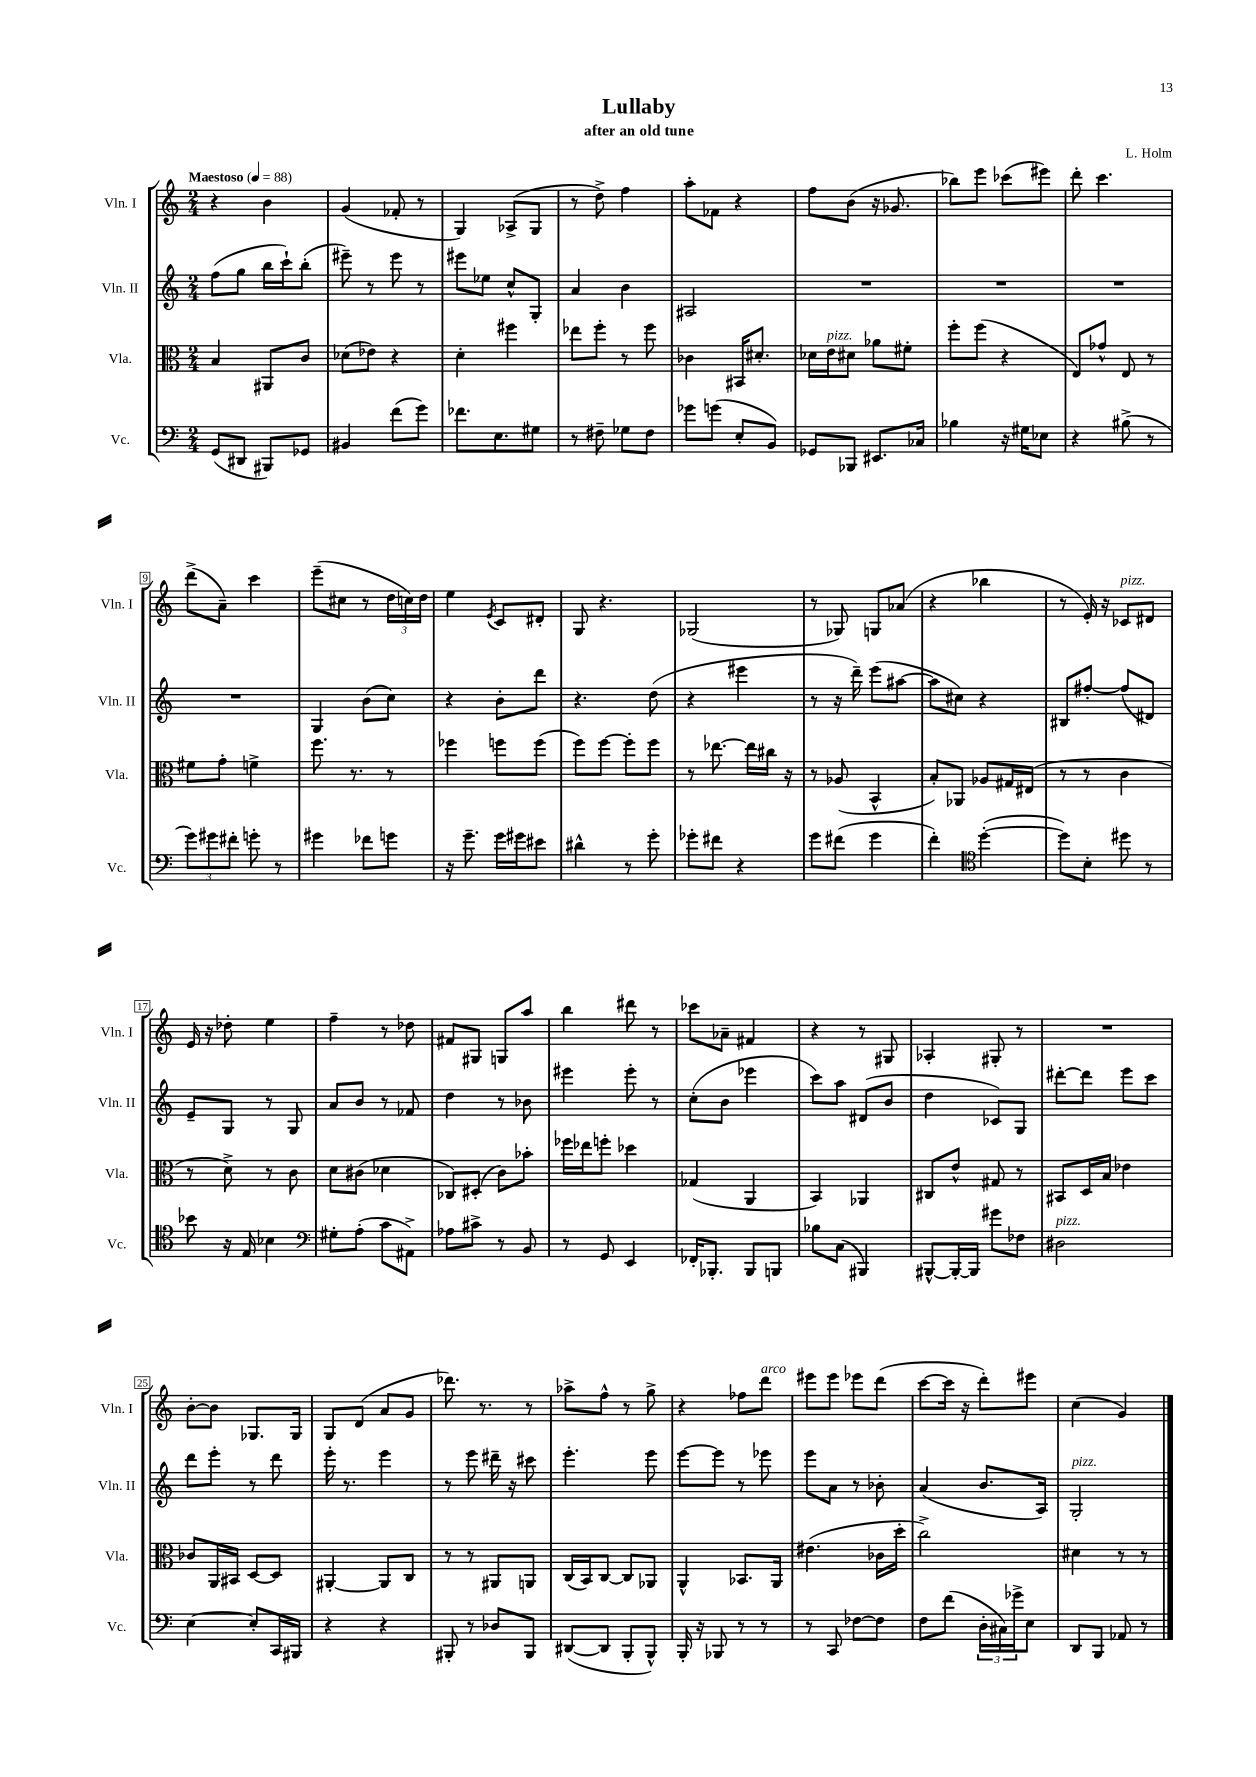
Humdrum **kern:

**kern	**kern	**kern	**kern
*staff4	*staff3	*staff2	*staff1
*clefF4	*clefC3	*clefG2	*clefG2
*k[]	*k[]	*k[]	*k[]
*M2/4	*M2/4	*M2/4	*M2/4
*MM88	*MM88	*MM88	*MM88
(8GG/L	4B/	(8ff\L	4r
8DD#/J	.	8gg\J	.
8BBB#/L)	8AA#/L	16bb\LL	4b\
.	.	16ccc`\J)	.
8GG-/J	8c/J	(8bb'\J	.
=	=	=	=
4BB#/	(8d-\L	8eee#~\)	(4g/
.	8e-\J)	8r	.
(8f\L	4r	8eee#\	8f-'/
8g\J)	.	8r	8r
=	=	=	=
8.f-\L	4d'\	8eee#\L	4G/)
.	.	8ee-\J	.
8.E\	.	.	.
.	4ff#\	8cc^^/L	(8A-^/L
8G#\J	.	8G'/J	8G/J
=	=	=	=
8r	8ee-\L	4a/	8r
8F#~\	8ff'\J	.	8dd^\)
8G-\L	8r	4b\	4ff\
8F#\J	8ff\	.	.
=	=	=	=
8g-\L	4c-\	2A#/	8aa'\L
(8g\J	.	.	8f-\J
8E'/L	16BB#/LK	.	4r
.	8.d#'/J	.	.
8BB/J)	.	.	.
=	=	=	=
8GG-/L	16d-\LL	2r	8ff\L
.	16e\J	.	.
8BBB-/J	8d#\J	.	(8b\J
8.EE#/L	8a-\L	.	16r
.	.	.	8.g-/
.	8f#'\J	.	.
16C-/Jk	.	.	.
=	=	=	=
4B-\	8ff'\L	2r	8bb-\L)
.	(8ff\J	.	8eee\J
16r	4r	.	(8ccc-\L
16G#\LK	.	.	.
8E-\J	.	.	8eee#\J)
=	=	=	=
4r	8E/L)	2r	8ddd'\
.	8g-^^/J	.	4.ccc\
(8B#^\	8E/	.	.
8r	8r	.	.
=	=	=	=
12g\L)	8f#\L	2r	(8ddd^\L
12g#\	.	.	.
.	8g'\J	.	8a~\J)
12f#'\J	.	.	.
8g'\	4f^\	.	4ccc\
8r	.	.	.
=	=	=	=
4g#\	8.ff\	4G/	(8eee~\L
.	.	.	8cc#\J
.	8.r	.	.
8f-\L	.	(8b\L	8r
8g\J	8r	8cc\J)	24dd\LL
.	.	.	24cc\)
.	.	.	24dd\JJ
=	=	=	=
16r	4ff-\	4r	4ee\
8.g~\	.	.	.
.	.	.	8qe/
16g\LL	8ff\L	8b'\L	8c/L
16g#\J	.	.	.
8e#\J	(8ff\J	8ddd\J	8d#'/J
=	=	=	=
4d#^^\	8ff\L)	4.r	8G/
.	[8ff\J	.	4.r
8r	8ff'\]L	.	.
8g'\	8ff\J	(8dd\	.
=	=	=	=
8g-'\L	8r	4r	(2G-/
8f#\J	[8.ee-\	.	.
4r	.	4eee#\	.
.	16ee-\]LL	.	.
.	16cc#\JJ	.	.
.	16r	.	.
=	=	=	=
8g\L	8r	8r	8r
(8f#\J	(8A-/	16r	8G-/)
.	.	16ddd~\)	.
4g\	4BB^^/	(8eee\L	8G/L
.	.	[8aa#\J	(8a-/J
=	=	=	=
4f'\)	8B'/L)	8aa#\]L	4r
.	8AA-/J	8cc#\J)	.
*clefC4	*	*	*
([4dd'\	8A-/L	4r	4bb-\
.	16G#/L	.	.
.	(16E#/JJ	.	.
=	=	=	=
8dd\]L)	8r	8B#/L	8r
8B'\J	8r	[8ff#'/J	16e'/)
.	.	.	16r
8dd#\	4c\	(8ff#/]L	8c-/L
8r	.	8d#/J)	8d#/J
=	=	=	=
8b-\	8r	8e~/L	16e/
.	.	.	16r
16r	8d^\)	8G/J	8dd-'\
16E/	.	.	.
4B-\	8r	8r	4ee\
.	8c\	8G/	.
=	=	=	=
*clefF4	*	*	*
8G#'\L	8d\L	8a/L	4ff~\
(8A'\J	(8c#\J	8b/J	.
8c\L	4d-\	8r	8r
8AA#^\J)	.	8f-/	8dd-\
=	=	=	=
8A-\L	8C-/L)	4dd\	8f#/L
8c#^\J	(8D#'/J	.	8G#/J
8r	8c\L)	8r	8G/L
8BB/	8b-'\J	8b-\	8aa/J
=	=	=	=
8r	16ff-\LL	4eee#\	4bb\
.	16ee-\J	.	.
8GG/	8ff'\J	.	.
4EE/	4dd-\	8eee#'\	8ddd#\
.	.	8r	8r
=	=	=	=
16FF-'/LK	(4G-/	(8cc'\L	8ccc-\L
8.BBB-'/J	.	.	.
.	.	8b\J	8a-~\J
8BBB-/L	4AA/	4eee-\	4f#/
8BBB/J	.	.	.
=	=	=	=
8B-\L	4BB/)	8ccc\L)	4r
(8C\J	.	8aa\J	.
4BBB#/)	4AA-/	(8d#/L	8r
.	.	8b/J	8G#/
=	=	=	=
[8BBB#^^/L	8C#/L	4dd\	4A-'/
16BBB#'/_L	8e^^/J	.	.
16BBB#/]JJ	.	.	.
8g#\L	8G#/	8c-/L)	8G#'/
8F-\J	8r	8G/J	8r
=	=	=	=
2D#\	8BB#/L	[8ddd#'\L	2r
.	16D/L	8ddd#\]J	.
.	16B/JJ	.	.
.	4e-\	8eee\L	.
.	.	8ccc\J	.
=	=	=	=
[4E\	8c-/L	8ddd\L	[8b'\L
.	16AA/L	8eee'\J	8b\]J
.	16BB#/JJ	.	.
8E'/]L	[8D/L	8r	8.G-/L
16CC/L	8D/]J	8ddd\	.
16BBB#/JJ	.	.	16G-/Jk
=	=	=	=
4r	[4AA#'/	16eee'\	8G/L
.	.	8.r	.
.	.	.	(8d/J
4r	8AA#/]L	4eee\	8a/L
.	8C/J	.	8g/J
=	=	=	=
8BBB#'/	8r	8r	8.ddd-\)
8r	8r	8eee\	.
.	.	.	8.r
8D-/L	8AA#/L	16ddd#~\	.
.	.	16r	.
8BBB#/J	8AA/J	8ccc#\	8r
=	=	=	=
([8DD#/L	(16C/LL	4.eee'\	8aa-^\L
.	16BB/J)	.	.
8DD#/]J	[8C/J	.	8ff^^\J
8BBB'/L	8C/]L	.	8r
8BBB^^/J)	8AA-/J	8eee\	8gg^\
=	=	=	=
16BBB'/	4AA^^/	[8eee\L	4r
16r	.	.	.
8BBB-/	.	8eee\]J	.
8r	8.BB-/L	8r	8ff-\L
8r	.	8eee-\	8ddd\J
.	16AA/Jk	.	.
=	=	=	=
8r	(4.e#\	8eee\L	8eee#\L
8CC/	.	8a\J	8eee#\J
[8F-\L	.	8r	8eee-\L
8F-\]J	16c-\LL	8b-'\	(8ddd\J
.	16dd'\JJ	.	.
=	=	=	=
8F\L	2cc^\)	(4a/	[8ccc\L
(8f\J	.	.	16ccc\]Jk
.	.	.	16r
24D'\LL	.	8.b/L	8ddd'\L)
24C#\)	.	.	.
24g-^\J	.	.	.
8E\J	.	.	8eee#\J
.	.	16A/Jk)	.
=	=	=	=
8DD/L	4d#\	2G'/	(4cc\
8BBB/J	.	.	.
8AA-/	8r	.	4g/)
8r	8r	.	.
==	==	==	==
*-	*-	*-	*-
